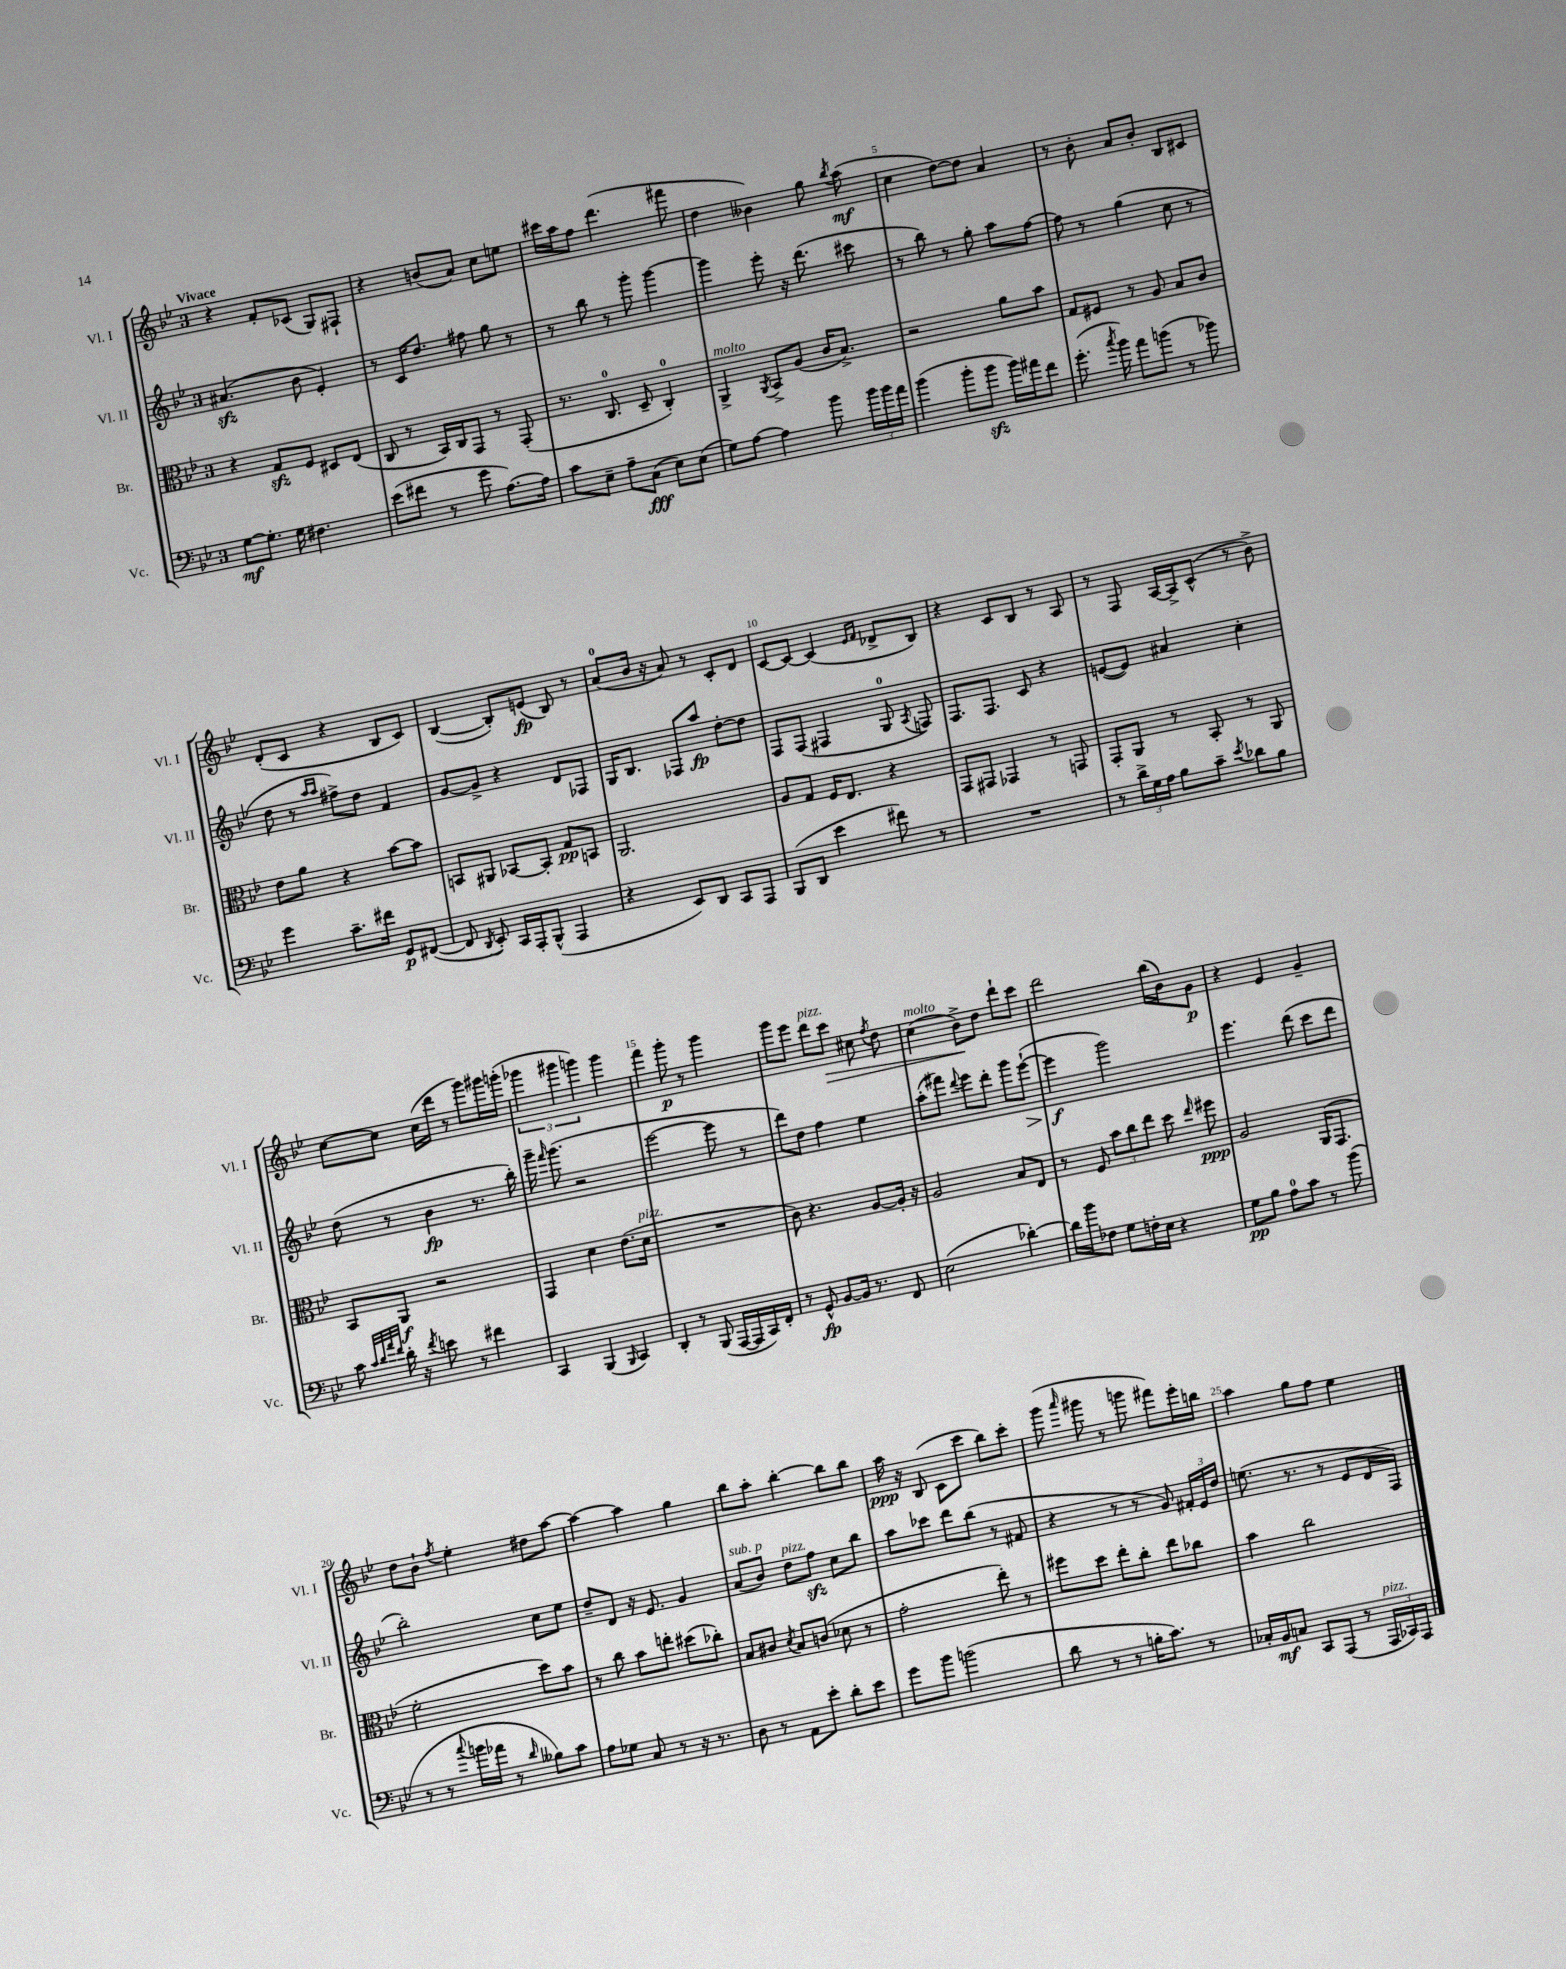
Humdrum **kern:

**kern	**kern	**kern	**kern
*staff4	*staff3	*staff2	*staff1
*clefF4	*clefC3	*clefG2	*clefG2
*k[b-e-]	*k[b-e-]	*k[b-e-]	*k[b-e-]
*M3/4	*M3/4	*M3/4	*M3/4
[8G	4r	(4.a#	4r
8.G']	.	.	.
.	8G	.	8f'
16G	.	.	.
4.F#	8F	8b-	(8c-
.	8D#	4e-')	8G)
.	(8E-	.	8F#`
=	=	=	=
(8e-	8C	8r	4r
8f#	8r	16c	.
.	.	8.dd	.
8r	16BB-)	.	(8b
.	16C	.	.
8g	8GG	8ff#	8a)
[8.A)	8r	8gg	8cc
.	(8GG'	8r	8ee
16A]	.	.	.
=	=	=	=
8c	8.r	8r	16ccc#
.	.	.	16aa
8E-~	.	8bb-	8ff
.	8.C	.	.
8A~	.	8r	(4.ddd
(8C	8D~	8ggg'	.
8E-)	4C')	[4ggg	.
(8E-	.	.	8fff#
=	=	=	=
8G)	4AA^	4ggg]	4dd
[8A	.	.	.
.	8qAA	.	.
4A]	8BB-^	8eee-'	4b--)
.	(8A	16r	.
.	.	(8.ddd	.
8b-	16c	.	8gg
.	8.B-^)	.	.
.	.	.	8qbb-
24b-	.	8ccc#	(8aa
24b-	.	.	.
24a	.	.	.
=	=	=	=
(4b-	2r	8r	4cc
.	.	8bb-)	.
8b-'	.	8r	[8dd)
8b-	.	8gg'	8dd]
16b-)	8a	8aa	4a
16a#	.	.	.
8f	8b-	[8ff	.
=	=	=	=
(8.g'	8G	8ff]	8r
.	8F#	8r	8b-'
8qcc	.	.	.
16b-)	.	.	.
8a	8r	(4gg	8a
(8b	8A	.	8b-'
8r	8B-	8cc	8B-
8b-)	8c	8r	8c#
=	=	=	=
4g	8e-	8dd	(8d'
.	8a	8r	8c
.	.	16qqaa	.
.	.	16qqaa	.
8.c~	4r	8ff#^)	4r
.	.	8dd	.
16f#	.	.	.
8GG	[8b-	4f	8B-
([8FF#	8b-]	.	8c)
=	=	=	=
8FF#]	8BB	[8g	([4B-
8qDD	.	.	.
8EE-')	8AA#	8g^]	.
16CC	[8BB-	4r	8B-'])
16AAA'	.	.	.
(8BBB-^^	8BB-']	.	(8e
4AAA	8G	8d	8B-)
.	8BB	8F-	8r
=	=	=	=
4r	2.AA	16G	(8a
.	.	8.B-	.
.	.	.	16b-
.	.	.	16r
8EE-)	.	8F-	8a)
8DD	.	8aa	8r
8CC	.	[8dd'	8c'
8AAA	.	8dd]	8d
=	=	=	=
(8BBB-	8A	8F	[8c
8DD	8G	(8F	8c_
4e-	16F	4F#	(4c]
.	8.E-	.	.
.	.	.	16qqe-
.	.	.	16qqf
8f#)	4r	8G	8d-^
.	.	8qA	.
8r	.	8F)	8B-)
=	=	=	=
2.r	8GG	8.F	4r
.	8GG#	.	.
.	.	8.F	.
.	4GG-	.	8c
.	.	8c	8B-
.	8r	4r	8r
.	8GG	.	8A
=	=	=	=
8r	8GG'	([8e	8r
24d^	8AA	8e])	8F
24G	.	.	.
24A	.	.	.
8B-	8r	4a#	[16A
.	.	.	16A^]
8c~	8BB-'	.	(8c^^
8qe-	.	.	.
8d-	8r	4cc'	8r
8B-	8AA	.	8b-^)
=	=	=	=
8c	8BB-	(8dd	[8cc
32qqc	.	.	.
32qqd	.	.	.
32qqa	.	.	.
32qqf	.	.	.
16d'	8AA	8r	8cc]
16r	.	.	.
8qf	.	.	.
8e	2r	4b-	(16cc
.	.	.	16ddd
8r	.	.	8r
4f#	.	8.r	8ggg)
.	.	.	16ggg#
.	.	16bb-')	(16ggg'
=	=	=	=
4CC	4GG	16ggg~	6ggg-
.	.	16qqfff	.
.	.	(8.ggg	.
.	.	.	6ggg#
(4BBB-	4d	2r	.
.	.	.	6ggg)
16qqBBB-	.	.	.
4CC)	(8.e-	.	4ggg
.	16d	.	.
=	=	=	=
4DD'	2.r	[2eee-	4fff
8r	.	.	8ggg'
(8BBB-	.	.	8r
[16AAA	.	8eee-]	4ggg
16AAA]	.	.	.
16CC)	.	8r	.
16FF'	.	.	.
=	=	=	=
8r	8c)	8ddd)	8ggg
8GG^^	4.r	8dd	8eee-
[8BB-	.	4ff	8ddd
16BB-]	.	.	8ccc
8.r	.	.	.
.	[8A	4ee-	8cc#
.	.	.	8qff
8FF	16A']	.	8dd
.	16r	.	.
=	=	=	=
(2E-	2A	(8aa'	(4cc
.	.	8fff#)	.
.	.	8qqddd	.
.	.	8eee-	8b-^)
.	.	8ddd'	8dd
[4d-')	8B-	8ggg	8ddd`
.	8E-	([8eee-`	8ccc
=	=	=	=
16d-]	8r	4eee-]	2ddd
16b-	.	.	.
8F-	8F	.	.
8G	12b-	2ggg)	.
.	12cc	.	.
16F'	.	.	.
.	12ee-	.	.
16E-	.	.	.
4r	8dd	.	(16bb-
.	.	.	16b-)
.	16qqee-	.	.
.	8ff#	.	8g
=	=	=	=
8G	2A	4.eee-	4r
8B-	.	.	.
8A	.	.	4e-
8c	.	(8ddd	.
8r	(16AA	8ccc	4g~
.	8.GG	.	.
(8b-	.	8ddd	.
=	=	=	=
8r	2f'	2bb-')	8dd
8r	.	.	8b-`
8qqcc	.	.	8qff
16b	.	.	4ee-'
16a-	.	.	.
8r	.	.	.
16qqd	.	.	.
8B--)	8dd)	8cc	8dd#
8c	8b-	8ee-	[8aa
=	=	=	=
8A	8r	8dd~	4aa_
8G-	8cc	8d	.
8C	8b-	16r	4aa]
.	.	8.e-	.
8r	8ee'	.	.
16r	(8dd#	4g	4gg
8.r	.	.	.
.	8cc-')	.	.
=	=	=	=
8D	8B-	(8a	8bb-
8r	8c#	8b-)	8aa'
.	8qd	.	.
8AA	8B-	8dd	[4bb-'
8e-'	(8c	8ff	.
8d'	8d-	8cc	8bb-]
8e-	8r	8bb-	8bb-
=	=	=	=
8g	2g'	8aa	16aa
.	.	.	16r
8b-	.	8ccc-	(8B-
(2b	.	8ddd	8c
.	.	(8bb-	8ccc
.	8ee-')	8r	8bb-)
.	8r	8f#	8ccc'
=	=	=	=
8d	8ff#	4r	(8ggg
.	.	.	16qqaaa
8r	8dd	.	8ggg#
8r	8ee-'	8r	8r
16B'	8cc'	8r	8ggg
8.c)	.	.	.
.	8ee-	8g)	8fff#)
8r	8cc-	24f#'	16eee-'
.	.	24e-	.
.	.	.	16bb
.	.	24dd	.
=	=	=	=
16C-'	4b-	(8.ee	4aa
16BB-	.	.	.
8C	.	.	.
.	.	8.r	.
8CC	2cc	.	8gg
(8AAA	.	8r	8ff
8r	.	8e-	4ee-
24AAA	.	16d	.
24CC-)	.	.	.
.	.	16F)	.
24AAA	.	.	.
==	==	==	==
*-	*-	*-	*-
